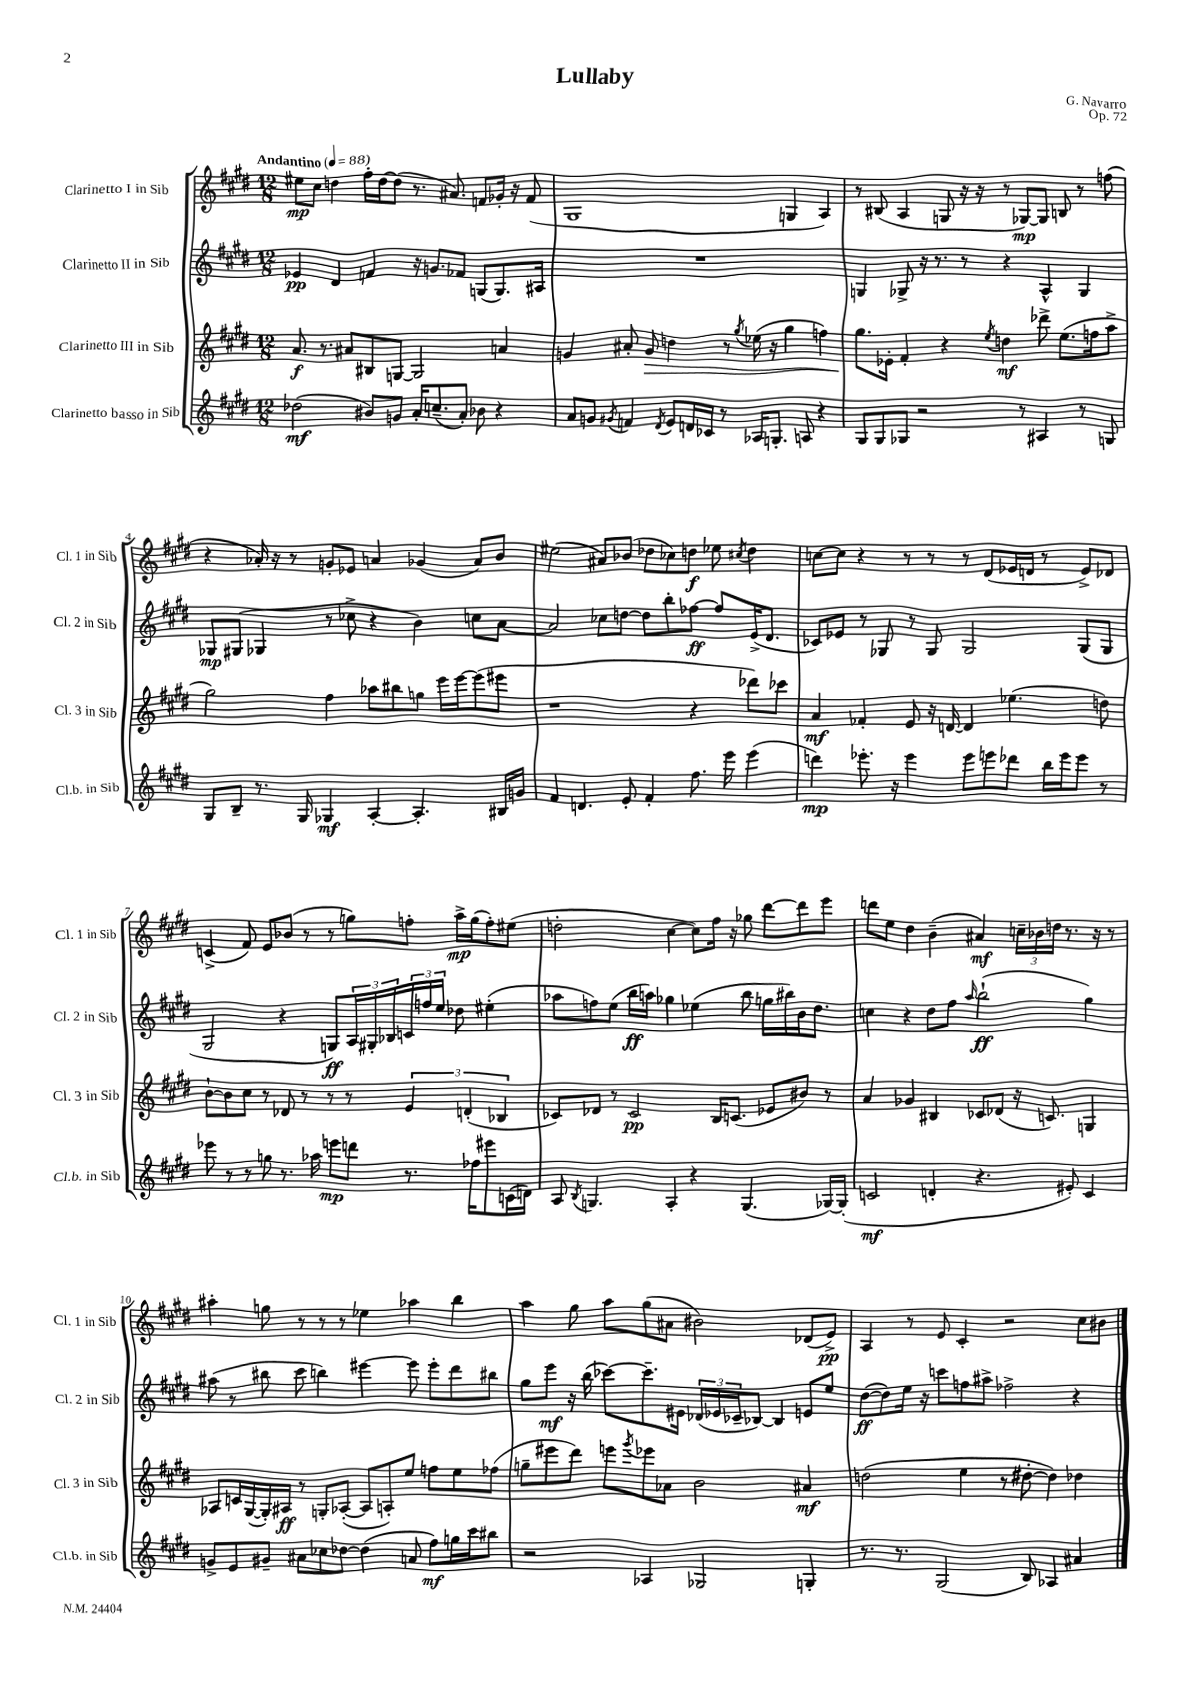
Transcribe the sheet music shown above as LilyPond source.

\header { title = "Lullaby" composer = "G. Navarro" opus = "Op. 72" }
<<
\new StaffGroup <<
\new Staff = "s0" \with { instrumentName = "Clarinetto I in Sib" shortInstrumentName = "Cl. 1 in Sib" } {
    \clef treble \key e \major \numericTimeSignature \time 12/8 \tempo "Andantino" 4 = 88
    eis''8\mp cis''8 d''4 fis''16-. d''16~ d''8( r8. ais'8.) f'8 ges'16-. r16 f'8( |
    gis1 g4 a4) |
    r8 bis8( a4 g8 r16 r16 r8 ges8~\mp) ges8 b8 r8 f''8( |
    r4 aes'16-.) r16 r8 g'8-. ees'8 a'4 ges'4( a'8) b'8 |
    eis''2( ais'8) bes'8( des''8 ces''8) d''8\f ees''8 \acciaccatura { cis''8 } d''4 |
    c''8~ c''8 r4 r8 r8 r8 dis'8( ees'16 d'16 r8 ees'8->) des'8 |
    c'4->( fis'8) e'8 bes'8( r8 r8 g''8) f''8-. a''16->\mp g''16( f''8-.) eis''8( |
    d''2-. cis''4~ cis''8) fis''16 r16 ges''8 dis'''8~ dis'''8 e'''8 |
    d'''8 e''8 dis''4 b'4--( ais'4\mf) \tuplet 3/2 { c''16-- bes'16 d''16 } r8. r16 r8 |
    ais''4-. g''8 r8 r8 r8 ees''4 aes''4 b''4 |
    a''4 gis''8 a''8 gis''8( ais'8 bis'2) des'8( e'8->\pp) |
    a4 r8 e'8 cis'4-. r2 cis''8 bis'8 \bar "|." |
}
\new Staff = "s1" \with { instrumentName = "Clarinetto II in Sib" shortInstrumentName = "Cl. 2 in Sib" } {
    \clef treble \key e \major \numericTimeSignature \time 12/8
    ees'4\pp dis'4 f'4 r16 g'8. fes'8 g8( g8.) ais16 |
    R1. |
    g4 ges8-> r16 r8. r8 r4 a4-^ ges4 |
    ges8\mp gis8( ges4 r8 ces''8-> r4 b'4) c''8 a'8~ |
    a'2 ces''8 d''8~ d''8 b''8-. fes''8~\ff fes''8 e'16->( dis'8. |
    ces'8) ees'8 r8 ges8 r8 ges8 ges2 ges8( ges8 |
    gis2 r4 g8\ff) \tuplet 3/2 { a16 gis16-. bes16 } \tuplet 3/2 { c'16 f''16 e''16 } des''8 eis''4-.( |
    aes''8 f''8) e''8( b''16\ff a''16) ges''4 ees''4( b''8 g''16 bis''16) b'16 dis''8. |
    c''4 r4 dis''8 fis''8 \grace { a''16 } b''2-!\ff( gis''4) |
    ais''8( r8 bis''8 cis'''8 b''4) eis'''4~ eis'''8 eis'''8-. dis'''8 bis''8 |
    gis''8 e'''8\mf r16 b''16( ces'''8~) ces'''8.-- eis'16 \tuplet 3/2 { des'16( ees'16 ces'16-- } bes8~) bes4 e'8 e''8 |
    dis''8~\ff( dis''8) e''16 r16 c'''8 f''8 ais''8-> fes''2-> r4 \bar "|." |
}
\new Staff = "s2" \with { instrumentName = "Clarinetto III in Sib" shortInstrumentName = "Cl. 3 in Sib" } {
    \clef treble \key e \major \numericTimeSignature \time 12/8
    a'8.\f r8. ais'8 bis8 g8~ g2 a'4 |
    g'4 ais'8-. g'8\> d''4 r8 \acciaccatura { gis''8 } ees''16( r16 gis''4 f''4) |
    gis''8.\! ees'16-. fis'4-. r4 \acciaccatura { e''8 } d''4\mf des'''8-> e''8.( f''16 a''8-> |
    gis''2) fis''4 aes''8 bis''8 g''8 e'''16 e'''16~ e'''8( eis'''8 |
    r1 r4 des'''8) ces'''8 |
    a'4\mf fes'4-. e'8 r16 d'16~ d'4 ees''4.( d''8) |
    b'8~-! b'8 cis''8 r8 des'8 r8 r8 r8 \tuplet 3/2 { e'4 d'4-.( bes4 } |
    ces'8) des'8 r8 ces'2\pp b16 c'8.( ees'8 bis'8) r8 |
    a'4 ges'4 bis4 ces'8 des'8( r16 c'8.) g4 |
    aes8 c'16 gis16~( gis16-.) ais16\ff r8 g8-. aes8~-.( aes8 a8-.) e''8 f''8 e''8 fes''8( |
    g''8-- eis'''8 dis'''8) e'''8 \acciaccatura { gis'''8 } ees'''8 aes'8 b'2 ais'4\mf |
    d''2( e''4 r8 dis''8~-. dis''4) des''4 \bar "|." |
}
\new Staff = "s3" \with { instrumentName = "Clarinetto basso in Sib" shortInstrumentName = "Cl.b. in Sib" } {
    \clef treble \key e \major \numericTimeSignature \time 12/8
    des''2\mf( bis'8) g'8 a'16-. c''8.--( a'8-.) bes'8 r4 |
    a'8 g'8 \acciaccatura { gis'8 } f'4 \acciaccatura { dis'8 } e'8 d'16 ces'16 r8 aes16 g8.-. a8 r4 |
    gis8 gis8 ges8 r2 r8 ais4 r8 g8 |
    gis8 b8-- r8. gis16 ges4\mf a4~-. a4.-. bis16 g'16 |
    fis'4 d'4. e'8-. fis'4-. fis''8. e'''16 e'''4( |
    d'''4\mp) ees'''8.-. r16 ees'''4 ees'''8 e'''8 des'''8 b''16 e'''16 e'''8 r8 |
    ees'''8 r8 r8 g''8 r8. aes''16 e'''8\mp d'''8 r8. fes''16 eis'''8 c'16( d'16) |
    a8 \acciaccatura { b8 } g4. a4-. r4 g4.( ges16~) ges16-.( |
    c'2\mf d'4-. r4. eis'8-.) c'4 |
    g'8-> e'8 gis'8-- ais'8 ces''8 des''8~ des''4( a'8 fis''8\mf) g''16 cis'''16 bis''8 |
    r2 aes4 ges2 g4-. |
    r8. r8. gis2( b8) aes4 ais'4 \bar "|." |
}
>>
>>
